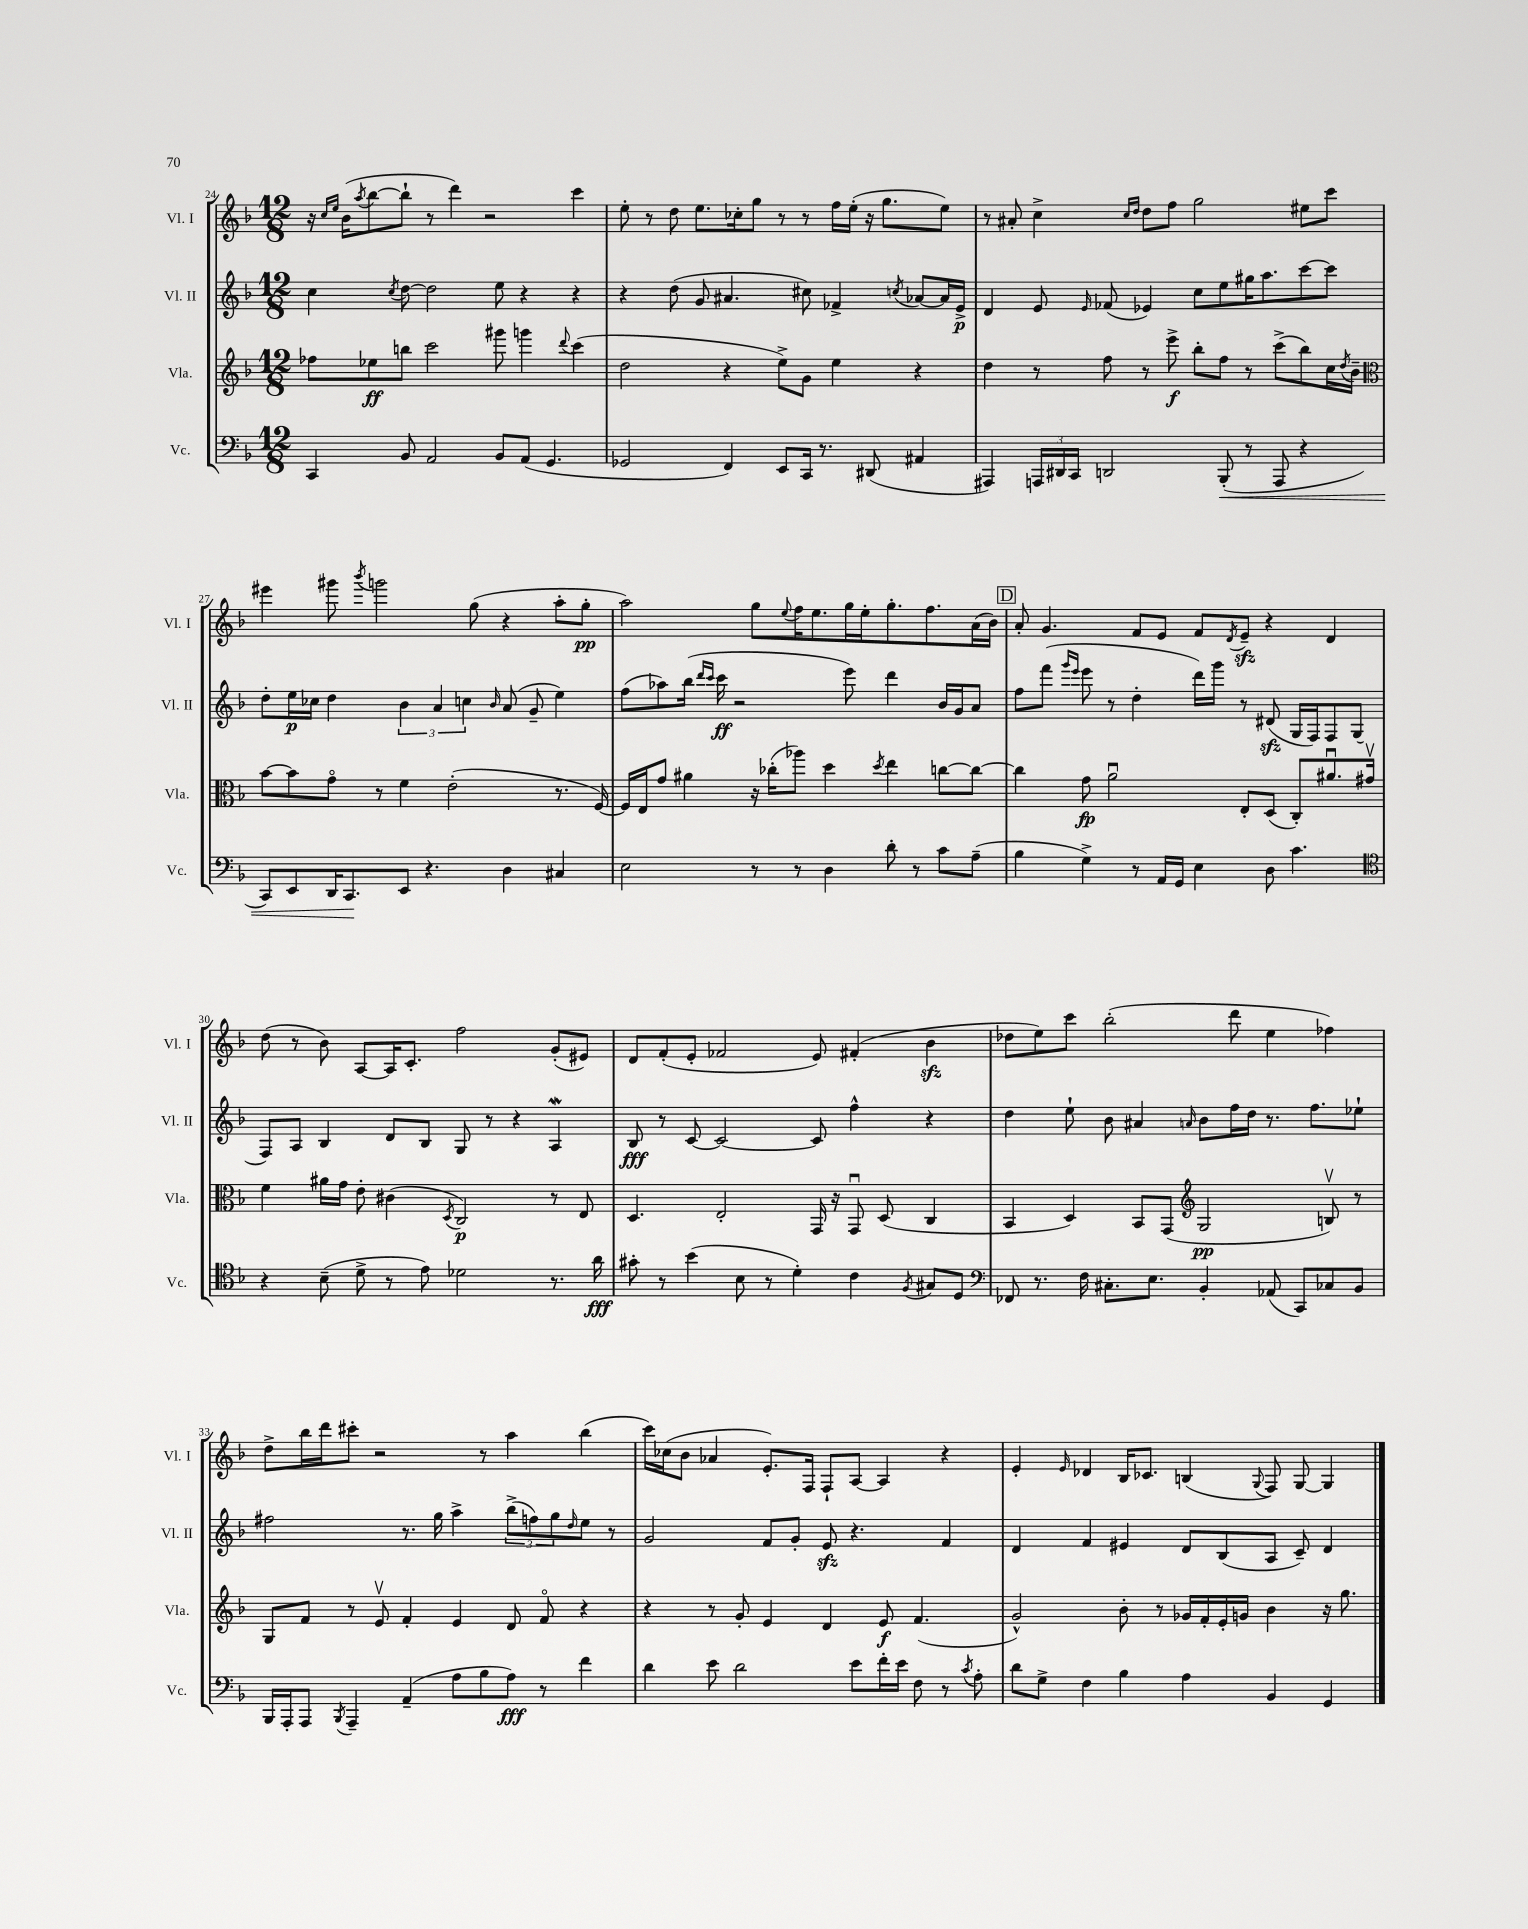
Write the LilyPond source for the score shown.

<<
\new StaffGroup <<
\new Staff = "s0" \with { instrumentName = "Vl. I" shortInstrumentName = "Vl. I" } {
    \clef treble \key f \major \numericTimeSignature \time 12/8
    r16 \grace { c''16 e''16 } bes'16( \acciaccatura { a''8 } bes''8~ bes''8-! r8 d'''4) r2 c'''4 |
    e''8-. r8 d''8 e''8. ces''16-. g''8 r8 r8 f''16 e''16-.( r16 g''8. e''8) |
    r8 ais'8-. c''4-> \grace { c''16 d''16 } d''8 f''8 g''2 eis''8 c'''8 |
    eis'''4 gis'''8 \acciaccatura { bes'''8 } g'''2 g''8( r4 a''8-. g''8-.\pp |
    a''2) g''8 \appoggiatura { e''8 } f''16 e''8. g''16 e''16-. g''8.-. f''8. a'16( bes'16) |
    \mark \markup { \box "D" } a'8-. g'4. f'8 e'8 f'8 \acciaccatura { d'8 } e'8--\sfz r4 d'4 |
    d''8( r8 bes'8) a8~ a16 c'8.-. f''2 g'8-.( eis'8) |
    d'8 f'8-.( e'8-. fes'2 e'8) fis'4-.( bes'4\sfz |
    des''8 e''8) c'''8 bes''2-.( d'''8 e''4 fes''4) |
    d''8-> bes''16 d'''16 cis'''8-. r2 r8 a''4 bes''4( |
    c'''16) ces''16( bes'8 aes'4 e'8.-.) f16 f8-! a8~ a4 r4 |
    e'4-. \grace { e'16 } des'4 bes16 ces'8. b4( \appoggiatura { g8 } f8) g8~ g4 \bar "|." |
}
\new Staff = "s1" \with { instrumentName = "Vl. II" shortInstrumentName = "Vl. II" } {
    \clef treble \key f \major \numericTimeSignature \time 12/8
    c''4 \acciaccatura { c''8 } d''8~ d''2 e''8 r4 r4 |
    r4 d''8( g'8 ais'4. cis''8) fes'4-> \acciaccatura { c''8 } aes'8~ aes'16 e'16->\p |
    d'4 e'8 \grace { e'16 } fes'8( ees'4) c''8 e''8 gis''16 a''8. c'''8~ c'''8 |
    d''8-. e''16\p ces''16 d''4 \tuplet 3/2 { bes'4 a'4 c''4 } \grace { bes'16 } a'8( g'8-- e''4) |
    f''8( aes''8) bes''16( \grace { d'''16 c'''16 } c'''16\ff r2 e'''8) d'''4 bes'16 g'16 a'8 |
    \mark \markup { \box "D" } f''8 f'''8( \grace { g'''16 e'''16 } e'''8 r8 d''4-. d'''16) g'''16 r8 dis'8\sfz( g16 f16) f8 g8( |
    f8) a8 bes4 d'8 bes8 g8 r8 r4 a4\mordent |
    bes8\fff r8 c'8~ c'2~ c'8 f''4-^ r4 |
    d''4 e''8-! bes'8 ais'4 \grace { a'16 } bes'8 f''16 d''16 r8. f''8. ees''8-! |
    fis''2 r8. g''16 a''4-> \tuplet 3/2 { bes''8->( f''8) g''8 } \grace { d''16 } e''8 r8 |
    g'2 f'8 g'8-. e'8\sfz r4. f'4 |
    d'4 f'4 eis'4 d'8 bes8( a8 c'8--) d'4 \bar "|." |
}
\new Staff = "s2" \with { instrumentName = "Vla." shortInstrumentName = "Vla." } {
    \clef treble \key f \major \numericTimeSignature \time 12/8
    fes''8 ees''8\ff b''8 c'''2 gis'''8 g'''4 \appoggiatura { d'''8 } c'''4( |
    d''2 r4 e''8->) g'8 e''4 r4 |
    d''4 r8 f''8 r8 e'''8->\f bes''8-. f''8 r8 c'''8->( bes''8) c''16 \acciaccatura { d''8 } bes'16-- |
    \clef alto bes'8~ bes'8 g'8\flageolet r8 f'4 e'2-.( r8. f16~) |
    f16 e16 g'8 ais'4 r16 ces''16-.( aes''8) d''4 \acciaccatura { d''8 } e''4 c''8~ c''8~ |
    \mark \markup { \box "D" } c''4 g'8\fp a'2\downbow e8-. d8( c8-.) ais'8.\downbow gis'16\upbow |
    f'4 ais'16 g'16 e'8-. cis'4( \acciaccatura { d8 } c2\p) r8 e8 |
    d4. e2-. g,16 r16 g,8\downbow d8( c4 |
    bes,4 d4) bes,8 g,8( \clef treble g2\pp b8\upbow) r8 |
    g8 f'8 r8 e'8\upbow f'4-. e'4 d'8 f'8\flageolet r4 |
    r4 r8 g'8-. e'4 d'4 e'8\f f'4.( |
    g'2-^) bes'8-. r8 ges'16 f'16-. e'16-. g'16 bes'4 r16 g''8. \bar "|." |
}
\new Staff = "s3" \with { instrumentName = "Vc." shortInstrumentName = "Vc." } {
    \clef bass \key f \major \numericTimeSignature \time 12/8
    c,4 bes,8 a,2 bes,8 a,8( g,4. |
    ges,2 f,4) e,8 c,16 r8. dis,8( ais,4 |
    ais,,4) \tuplet 3/2 { a,,16 dis,16 c,16 } d,2 bes,,8-.\<( r8 a,,8 r4 |
    c,8) e,8 d,16 c,8.\! e,8 r4. d4 cis4 |
    e2 r8 r8 d4 d'8-. r8 c'8 a8--( |
    \mark \markup { \box "D" } bes4 g4->) r8 a,16 g,16 e4 d8 c'4. |
    \clef tenor r4 bes8--( d'8-> r8 e'8) des'2 r8. a'16\fff |
    gis'8-. r8 bes'4( bes8 r8 d'4-.) c'4 \acciaccatura { f8 } gis8 d8 |
    \clef bass fes,8 r8. f16 cis8.-. e8. bes,4-. aes,8( c,8) ces8 bes,8 |
    bes,,16 a,,16-. a,,8 \acciaccatura { bes,,8 } a,,4-- a,4--( a8 bes8 a8\fff) r8 f'4 |
    d'4 e'8 d'2 e'8 f'16-. e'16 f8 r8 \acciaccatura { c'8 } a8-. |
    d'8 g8-> f4 bes4 a4 bes,4 g,4 \bar "|." |
}
>>
>>
\layout { \context { \Score currentBarNumber = #24 } }
